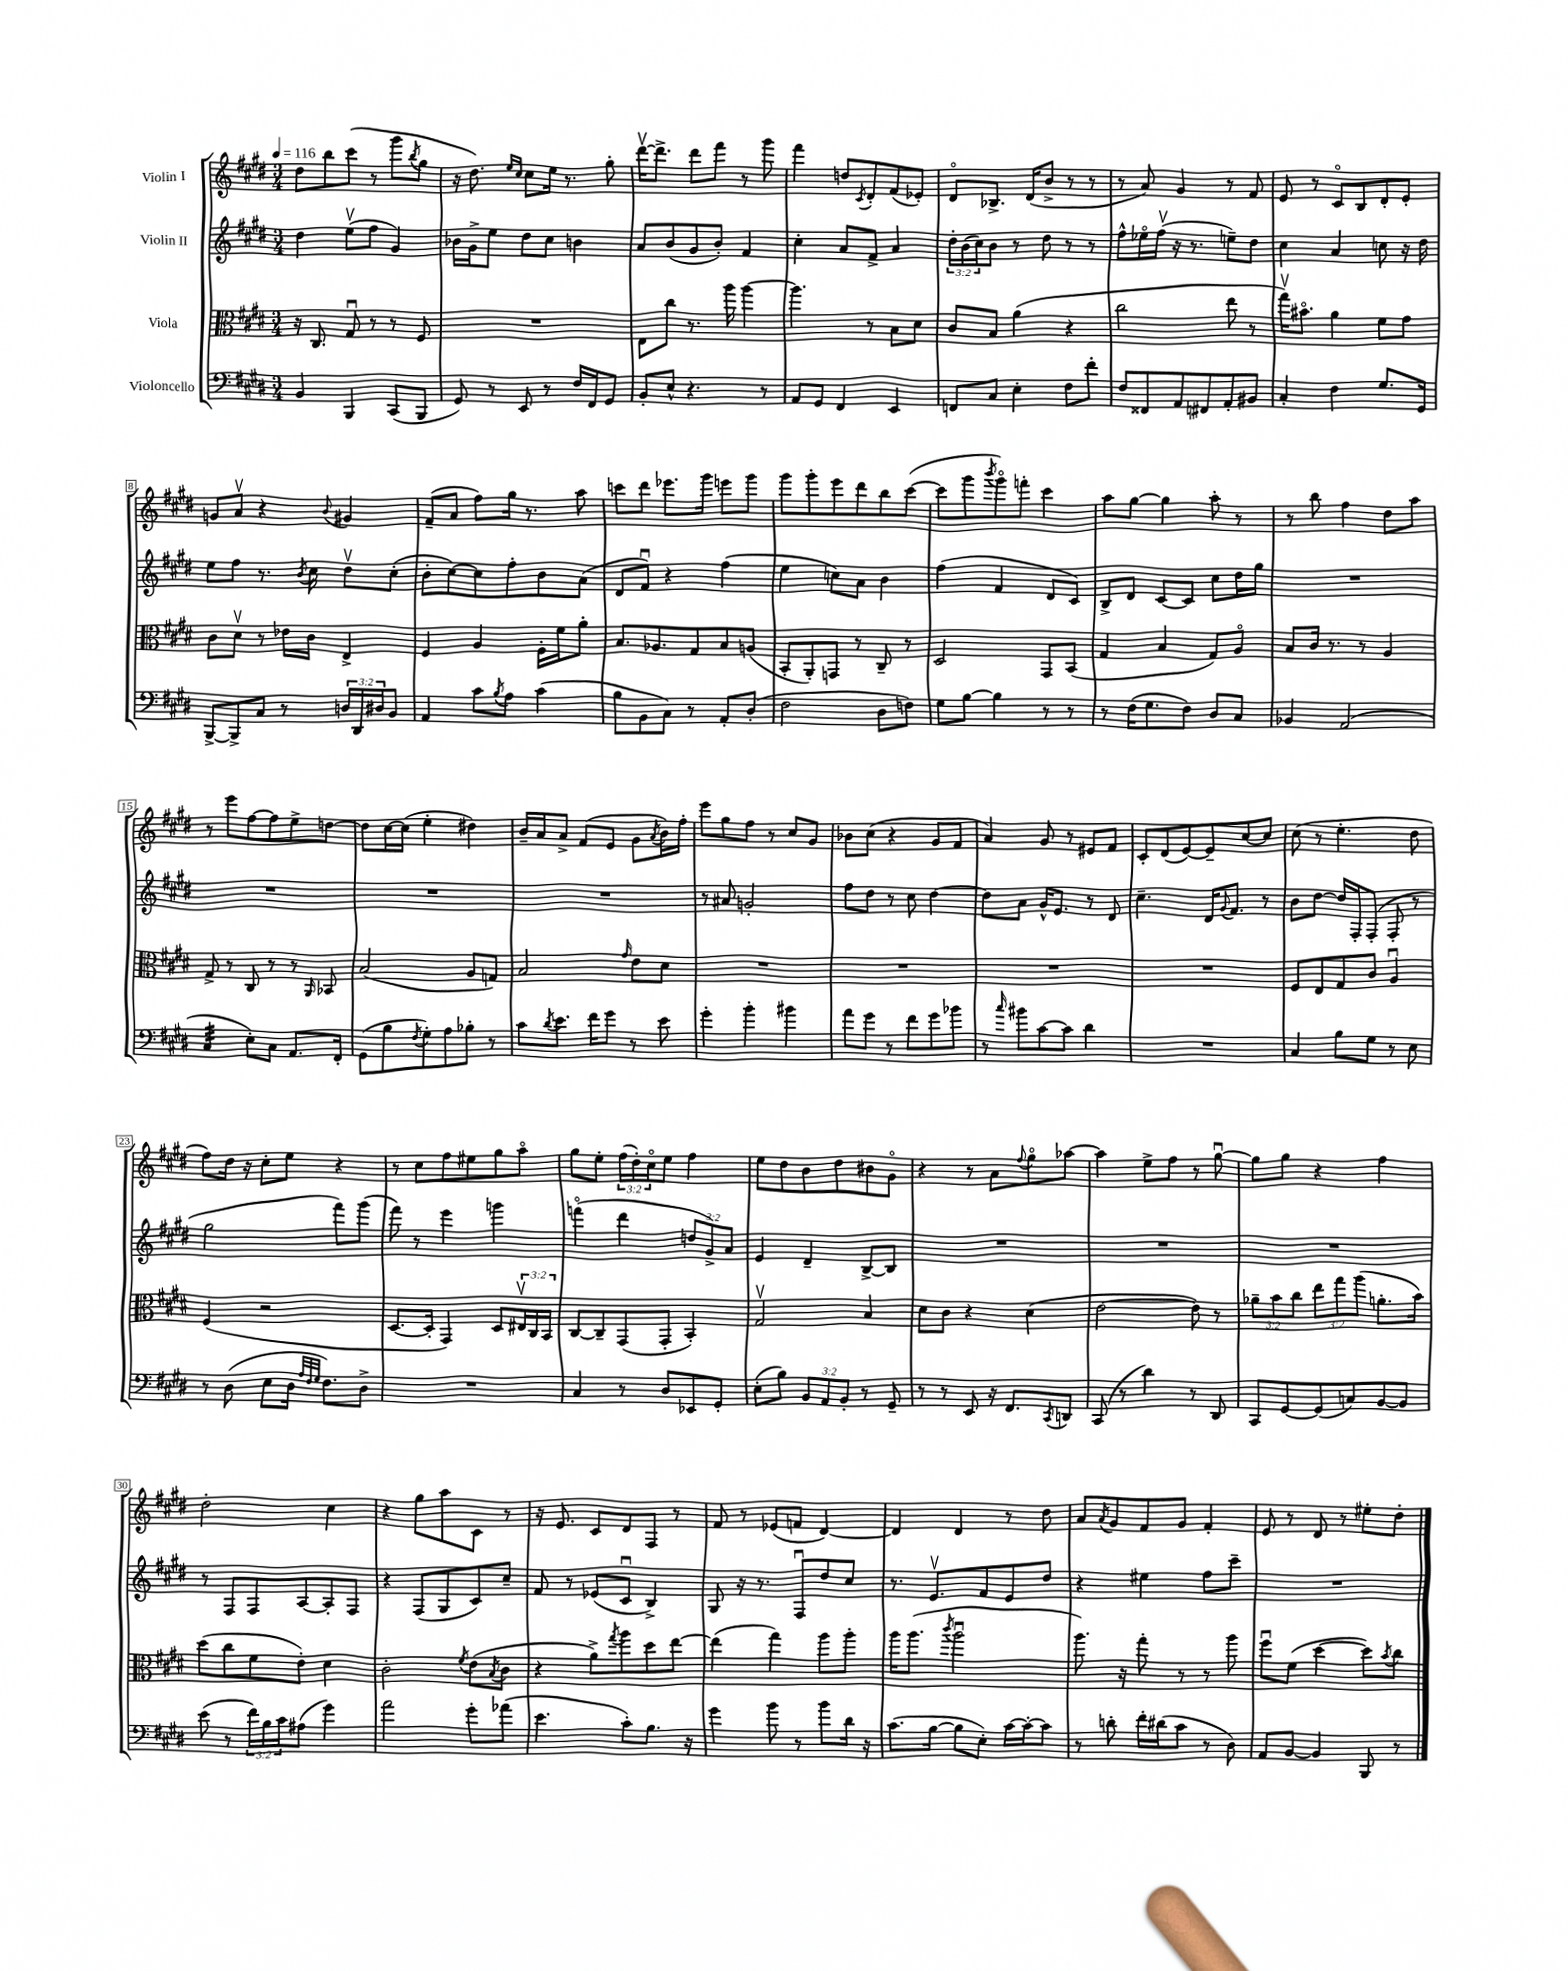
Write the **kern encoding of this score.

**kern	**kern	**kern	**kern
*staff4	*staff3	*staff2	*staff1
*clefF4	*clefC3	*clefG2	*clefG2
*k[f#c#g#d#]	*k[f#c#g#d#]	*k[f#c#g#d#]	*k[f#c#g#d#]
*M3/4	*M3/4	*M3/4	*M3/4
*MM116	*MM116	*MM116	*MM116
4BB	16r	4dd#	8dd#
.	8.C#	.	.
.	.	.	8bb
4BBB	8G#u	(8eev	(8ccc#
.	8r	8ff#	8r
(8CC#	8r	4g#)	8ggg#
.	.	.	8qbb
8BBB	8F#	.	8gg#
=	=	=	=
8GG#)	2.r	16b-	16r
.	.	16g#^	8.dd#)
8r	.	8ee	.
.	.	.	16qqee
.	.	.	16qqcc#
8EE	.	8dd#	8cc#
8r	.	8cc#	16ee
.	.	.	8.r
16F#	.	4b	.
16FF#	.	.	.
8GG#	.	.	8gg#'
=	=	=	=
8BB'	8E	8a	[16ddd#v
.	.	.	8.ddd#^]
8E^^	8cc#	(8b	.
4.r	8.r	8g#	8ddd#
.	.	8b')	8fff#
.	16aa	.	.
.	[4aa	4f#	8r
8r	.	.	8ggg#
=	=	=	=
8AA	4.aa]	4cc#'	4fff#
8GG#	.	.	.
4FF#	.	8a	8dd
.	.	.	8qc#
.	8r	8f#^	8d#'
4EE	8B	4a	(8f#
.	8d#	.	8e-')
=	=	=	=
8FF	8c#	24dd#'	8d#o
.	.	(24b	.
.	.	24cc#)	.
8C#	8B	8b	8.B-^
4E'	(4a	8r	.
.	.	.	(16d#
.	.	8dd#	8b^
8F#	4r	8r	8r
8f#'	.	8r	8r
=	=	=	=
8F#	2cc#	8ff#^^	8r
8FF##	.	16ee-o	8a)
.	.	(16ff#v	.
8AA	.	16r	4g#
.	.	8.r	.
8FF#	.	.	.
8AA'	8ee	8ee~)	8r
8BB#	8r	8dd#	8f#
=	=	=	=
4C#'	16gg#v)	4cc#	8e
.	8.b#o	.	.
.	.	.	8r
4F#	4a	4a	8c#o
.	.	.	8B
8.G#	8f#	8cc	8d#'
.	8g#	16r	8e'
16GG#	.	16dd#	.
=	=	=	=
[8BBB^	8c#	8ee	8g
8BBB^]	8d#v	8ff#	8av
8C#	8r	8.r	4r
8r	16e-	.	.
.	.	8qb	.
.	16c#	16cc#	.
.	.	.	8qqb
24D	4E^	8dd#v	4g#
24DD#	.	.	.
24D#	.	.	.
8BB	.	(8cc#'	.
=	=	=	=
4AA	4F#	8b'	(8f#~
.	.	[8cc#)	8a
8c#	4A	8cc#]	8ff#)
8qB	.	.	.
8A	.	8ff#'	16gg#
.	.	.	8.r
(4c#	16F#'	8b	.
.	16f#	.	.
.	8a'	(8a	8aa
=	=	=	=
8B	8.B	8d#	8ccc
8BB	.	8f#u)	8ddd#
.	8.A-	.	.
8C#)	.	4r	8.eee-
8r	8G#	.	.
.	.	.	16ggg#
8AA'	8B	(4ff#	8eee
(8D#'	(8A	.	8ggg#
=	=	=	=
2F#	8BB'	4ee	8ggg#
.	8AA')	.	8ggg#'
.	8GG	8cc)	8eee
.	8r	8a	8ddd#
8D#	8C#~	4b	8bb
8F)	8r	.	([8ccc#
=	=	=	=
8G#	2D#	(4ff#	8ccc#]
[8B	.	.	8ggg#
.	.	.	8qbbb
4B]	.	4f#	8ggg#o)
.	.	.	8fff'
8r	8GG#	8d#	4ccc#
8r	(8BB	8c#)	.
=	=	=	=
8r	4G#	8B^	8aa
(16F#	.	8d#	[8gg#
8.G#	.	.	.
.	4B	[8c#	4gg#]
8F#)	.	8c#]	.
8D#	8G#)	8cc#	8aa'
8C#	8Ao	16dd#	8r
.	.	16gg#	.
=	=	=	=
4BB-	8B	2.r	8r
.	16c#	.	8bb
.	8.r	.	.
(2AA	.	.	4ff#
.	8r	.	.
.	4A	.	8dd#
.	.	.	8aa
=	=	=	=
4C#	8G#^	2.r	8r
.	8r	.	8eee
8E')	8C#	.	[8ff#
8C#	8r	.	8ff#]
8.AA	8r	.	8ee^
.	16qqAA	.	.
.	8BB-	.	[8dd
16FF#'	.	.	.
=	=	=	=
(8GG#	(2B	2.r	8dd]
8B	.	.	[16cc#
.	.	.	(16cc#]
8qF#	.	.	.
8G#')	.	.	4ee'
8A	.	.	.
8B-'	8A	.	4dd#)
8r	8G)	.	.
=	=	=	=
8c#	2B	2.r	16b~
.	.	.	16a
8qd#	.	.	.
8.e	.	.	8a^
.	.	.	(8f#
16f#	.	.	.
8g#	.	.	8e
.	16qqg#	.	.
8r	8e	.	8g#
.	.	.	8qa
8e	8d#	.	16b)
.	.	.	16ff#'
=	=	=	=
4g#'	2.r	8r	8eee
.	.	8a#	8gg#
4b'	.	2g'	8ff#
.	.	.	8r
4b#	.	.	8cc#
.	.	.	8g#
=	=	=	=
8a	2.r	8ff#	8b-
8g#	.	8dd#	(8cc#
8r	.	8r	4r
8f#	.	8cc#	.
8g#	.	[4dd#	8g#
8b-	.	.	8f#
=	=	=	=
8r	2.r	8dd#]	4a)
16qqcc#	.	.	.
8b#	.	8a	.
[8c#	.	16g#^^	8g#
.	.	8.e	.
8c#]	.	.	8r
4d#	.	8r	8e#
.	.	8d#	8f#
=	=	=	=
2.r	2.r	4.cc#~	8c#'
.	.	.	(8d#
.	.	.	[8e)
.	.	16d#	8e~]
.	.	8qqg#	.
.	.	8.f#	.
.	.	.	[8cc#
.	.	8r	8cc#]
=	=	=	=
4C#	8F#	8b	(8cc#
.	8E	[8dd#	8r
8B	8G#	16dd#]	4.ee'
.	.	16F#'	.
8G#	8c#	(8F#'	.
8r	4Au	8F#'	.
8E	.	8r	8dd#
=	=	=	=
8r	(4F#	2gg#	8ff#)
(8D#	.	.	16dd#
.	.	.	16r
8E	2r	.	8cc#'
16D#	.	.	8ee
32qqA	.	.	.
32qqF#	.	.	.
32qqG#	.	.	.
8.F#)	.	.	.
.	.	8fff#)	4r
8D#^	.	(8ggg#	.
=	=	=	=
2.r	[8.D#	8fff#)	8r
.	.	8r	8cc#
.	16D#']	.	.
.	4GG#)	4eee	8ff#
.	.	.	8ee#
.	8D#	4ggg	8gg#
.	24E#v	.	8aao
.	24C#	.	.
.	24BB	.	.
=	=	=	=
4C#	[8C#	(4fffo	8gg#
.	8C#~]	.	8ee'
8r	(8GG#	4ddd#	(24ff#
.	.	.	24dd#')
.	.	.	24cc#o
8D#	8GG#'	.	8ee
8EE-	4BB')	12dd	4ff#
.	.	12g#^)	.
8GG#'	.	.	.
.	.	12a	.
=	=	=	=
(8E'	2G#v	4e	8ee
8B)	.	.	8dd#
12BB	.	4d#~	8b
12AA	.	.	.
.	.	.	8dd#
12BB'	.	.	.
8r	4B	[8B^	8b#
8GG#~	.	8B]	8g#o
=	=	=	=
8r	8d#	2.r	4r
8r	8c#	.	.
8EE	4r	.	8r
16r	.	.	8a
8.FF#	.	.	.
.	.	.	8qqff#
.	(4d#	.	8gg#o
8qCC#	.	.	.
8DD	.	.	[8aa-
=	=	=	=
(8CC#	[2e	2.r	4aa-]
8r	.	.	.
4d#)	.	.	8ee^
.	.	.	8ff#
8r	8e])	.	8r
8DD#	8r	.	[8gg#u
=	=	=	=
8CC#	12a-~	2.r	8gg#]
.	12b	.	.
[8GG#	.	.	8gg#
.	12cc#	.	.
(8GG#]	12ee	.	4r
.	12gg#	.	.
8C)	.	.	.
.	(12aa	.	.
[8BB	8.a'	.	4ff#
8BB]	.	.	.
.	16b)	.	.
=	=	=	=
(8e	(8dd#	8r	2dd#'
8r	8cc#	8F#	.
24f#)	8f#	8F#	.
24B	.	.	.
24c#	.	.	.
(8A#	8e')	[8A	.
4g#)	4d#	8A']	4cc#
.	.	8F#	.
=	=	=	=
2a	2c#'	4r	4r
.	.	(8F#	8gg#
.	.	8G#	8aa
.	8qf#	.	.
8g#'	(8e	8c#)	8c#
.	8qB	.	.
(8a-	8c#	8cc#~	8r
=	=	=	=
4.e	4r	8f#	16r
.	.	.	8.e
.	.	8r	.
.	8a^)	(8e-	8c#
.	8qgg#	.	.
8c#')	8aa	8c#u	8d#
8.B	8dd#	4B^)	8F#
.	[8ee	.	8r
16r	.	.	.
=	=	=	=
4g#	(4ee]	8G#	8f#
.	.	16r	8r
.	.	8.r	.
8b	4gg#)	.	(8e-
8r	.	8F#u	8f
8b	8aa	8dd#	[4d#)
16d#	8aa'	8cc#	.
16r	.	.	.
=	=	=	=
(8.c#	16aa	8.r	4d#]
.	(8.aa	.	.
[16B	.	8.ev	.
.	8qccc#	.	.
8B]	2aau	.	4d#
8E')	.	8f#	.
[16c#	.	8e	8r
16c#'_	.	.	.
8c#]	.	8dd#	8dd#
=	=	=	=
8r	8.aa)	4r	8a
.	.	.	8qa
8d'	.	.	8g#
.	16r	.	.
16f#'	8gg#'	4ee#	8f#
(16d#	.	.	.
8c#	8r	.	8g#
8r	8r	8ff#	4f#'
8D#)	8aa	8ccc#~	.
=	=	=	=
8AA	8ff#u	2.r	8e
[8BB	(8f#	.	8r
4BB]	[4dd#	.	8d#
.	.	.	8r
8BBB	8dd#])	.	8ee#'
.	8qb	.	.
8r	8cc#	.	8dd#'
==	==	==	==
*-	*-	*-	*-
